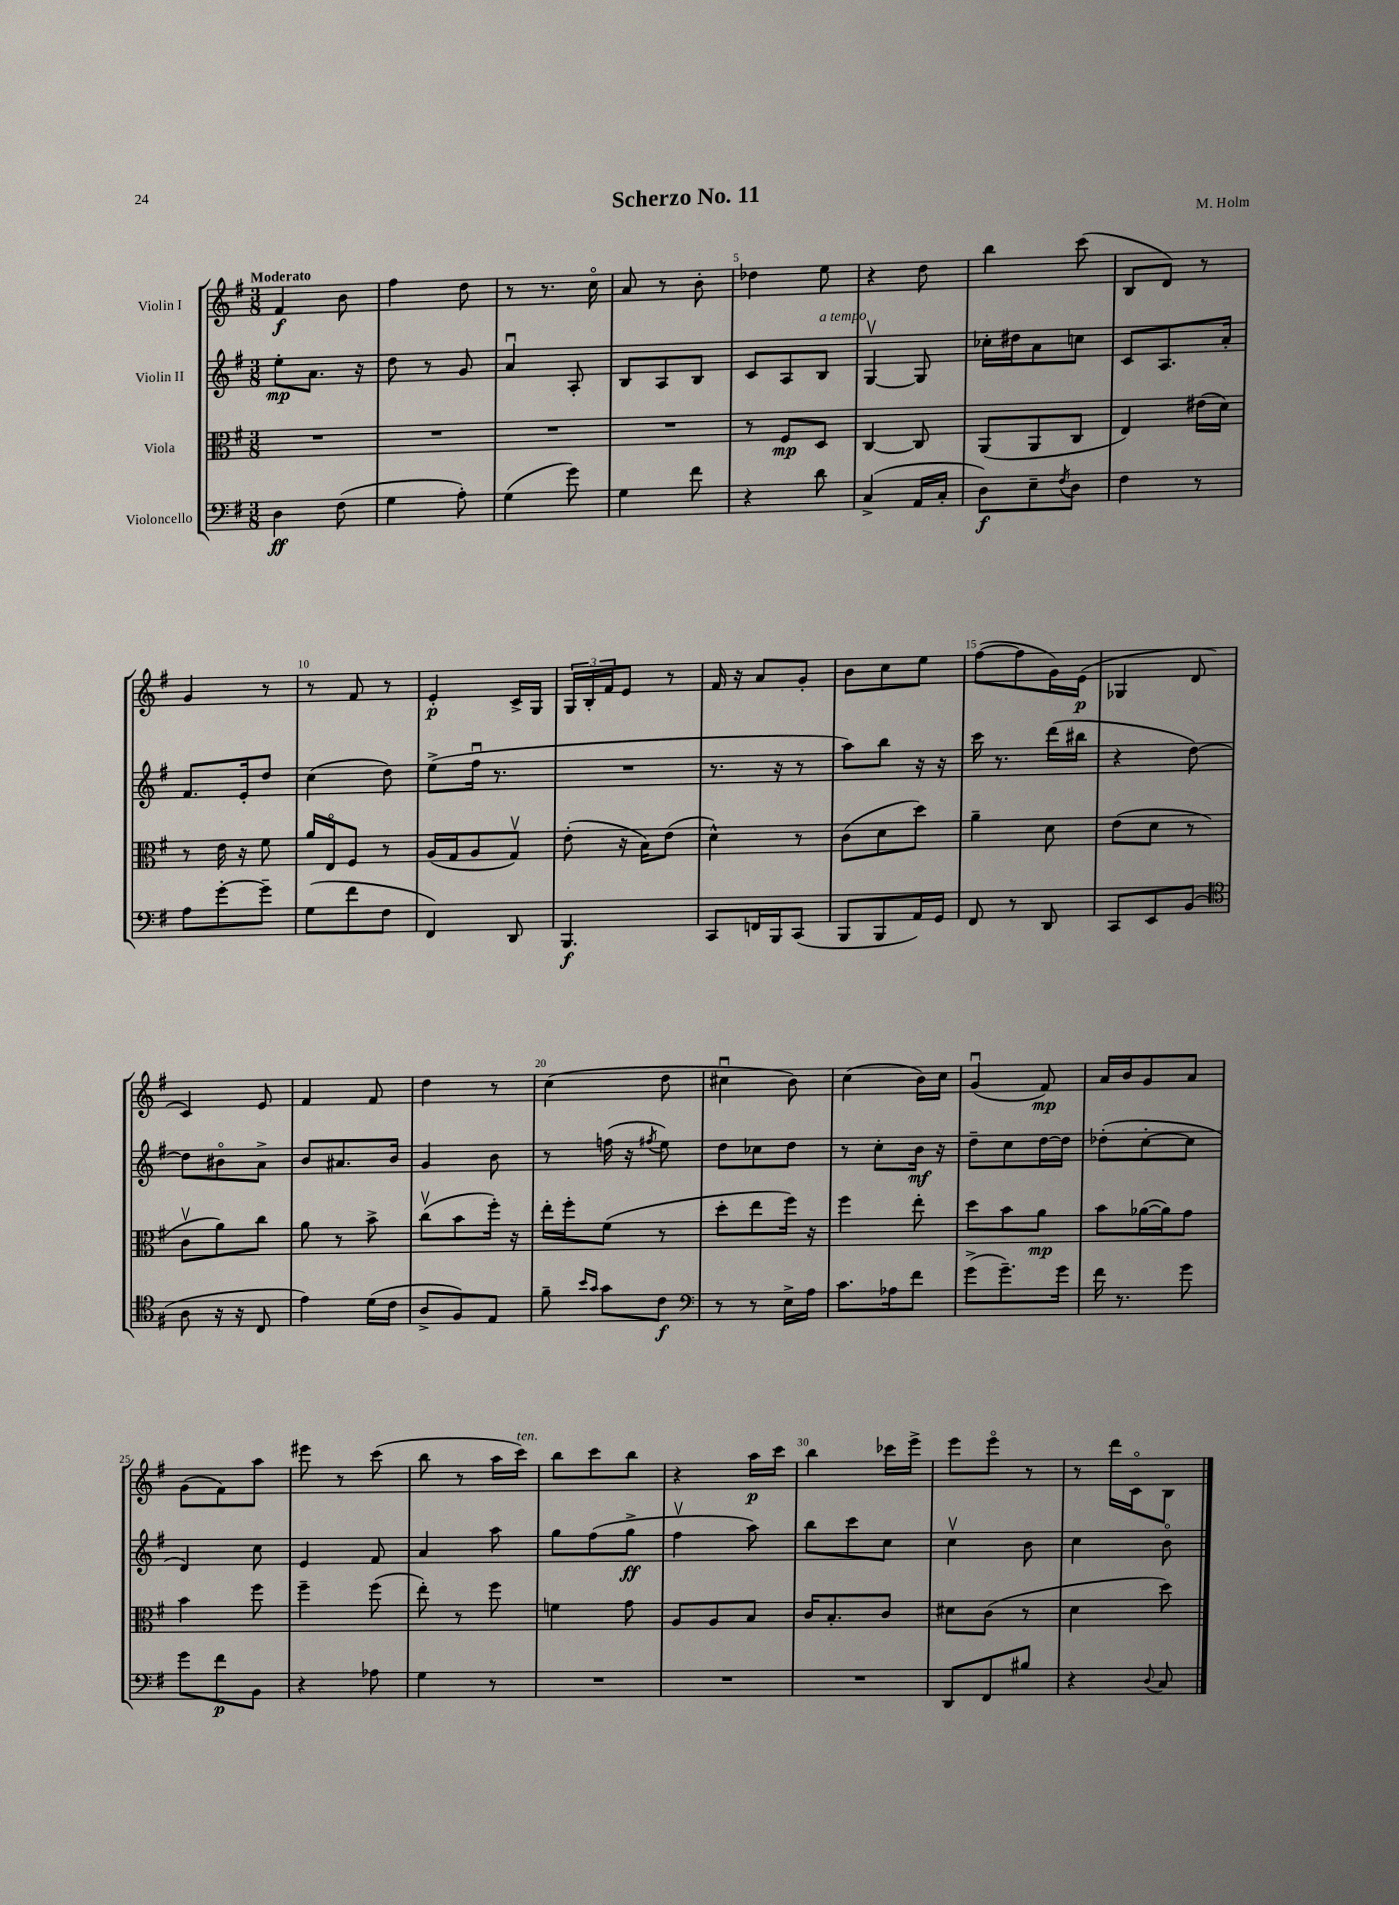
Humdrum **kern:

**kern	**kern	**kern	**kern
*staff4	*staff3	*staff2	*staff1
*clefF4	*clefC3	*clefG2	*clefG2
*k[f#]	*k[f#]	*k[f#]	*k[f#]
*M3/8	*M3/8	*M3/8	*M3/8
4D\	4.r	8ee'\L	4f#/
.	.	8.a\J	.
(8F#\	.	.	8b\
.	.	16r	.
=	=	=	=
4G\	4.r	8dd\	4ff#\
.	.	8r	.
8A'\)	.	8g/	8dd\
=	=	=	=
(4G\	4.r	4au/	8r
.	.	.	8.r
8g\)	.	8A'/	.
.	.	.	16cco\
=	=	=	=
4G\	4.r	8B/L	8a/
.	.	8A/	8r
8f#\	.	8B/J	8b'\
=	=	=	=
4r	8r	8c/L	4dd-\
.	8F#/L	8A/	.
8d\	8D/J	8B/J	8ee\
=	=	=	=
(4C^/	[4C/	[4Gv/	4r
16AA/LL	8C/]	8G/]	8dd\
16C'/JJ	.	.	.
=	=	=	=
8D\L)	(8AA/L	16cc-'\LL	4bb\
.	.	16dd#\J	.
8E~\	8AA/	8a\	.
8qF#/	.	.	.
8D\J	8C/J	8cc\J	(8ccc\
=	=	=	=
4F#\	4E/)	8c/L	8B/L
.	.	8.A/	8d/J)
8r	(16e#\LL	.	8r
.	16d\JJ)	16a'/Jk	.
=	=	=	=
8A\L	8r	8.f#/L	4g/
[8g'\	16e\	.	.
.	16r	16e'/k	.
8g~\]J	8f#\	8dd/J	8r
=	=	=	=
(8G\L	16a/LL	(4cc\	8r
.	16Eo/J	.	.
8f#\	8F#/J	.	8f#/
8F#\J	8r	8dd\)	8r
=	=	=	=
4FF#/)	(16A/LL	(8ee^\L	4e'/
.	16G/J	.	.
.	8A/	16ff#u\Jk	.
.	.	8.r	.
8DD/	8Gv/J)	.	16c^/LL
.	.	.	16G/JJ
=	=	=	=
4.BBB/	(8e'\	4.r	24G/LL
.	.	.	24B'/
.	.	.	24f#/J
.	16r	.	8e/J
.	16B\LK)	.	.
.	(8e\J	.	8r
=	=	=	=
8CC/L	4d^^\)	8.r	16f#/
.	.	.	16r
16FF/L	.	.	8a/L
16BBB/J	.	16r	.
(8CC/J	8r	8r	8g'/J
=	=	=	=
8BBB/L	(8c\L	8aa\L)	8b\L
8BBB/	8d\	8bb\J	8cc\
16AA/L)	8dd\J)	16r	8ee\J
16GG/JJ	.	16r	.
=	=	=	=
8FF#/	4a~\	16ccc\	([8ff#\L
.	.	8.r	.
8r	.	.	8ff#\]
8DD/	8d\	(16ddd\LL	16g\L)
.	.	16bb#\JJ	(16e\JJ
=	=	=	=
8CC/L	(8e\L	4r	4G-/
8EE/	8d\J	.	.
(8BB/J	8r	[8dd\)	8d/
=	=	=	=
*clefC4	*	*	*
8A\	8cv\L	8dd\]L	4c/)
16r	8a\)	8b#o\	.
16r	.	.	.
8C/	8cc\J	8a^\J	8e/
=	=	=	=
4e\)	8a\	8b/L	4f#/
.	8r	8.a#/	.
(16d\LL	8b^\	.	8f#/
16c\JJ	.	16b/Jk	.
=	=	=	=
8A^/L	(8ccv\L	4g/	4dd\
8F#/)	8b\	.	.
8E/J	16ff#'\Jk)	8b\	8r
.	16r	.	.
=	=	=	=
8f#~\	16ee'\LL	8r	(4cc\
.	16ff#'\J	.	.
16qqb/LL	.	.	.
16qqg/JJ	.	.	.
8g\L	(8f#\J	(16ff\	.
.	.	16r	.
.	.	8qff#/	.
8c\J	8r	8ee\)	8dd\
=	=	=	=
*clefF4	*	*	*
8r	8dd'\L	8dd\L	4cc#u\
8r	8ee\	8cc-\	.
16E^\LL	16ff#\Jk)	8dd\J	8b\)
16A\JJ	16r	.	.
=	=	=	=
8.c\L	4ff#\	8r	(4cc\
.	.	8cc'\L	.
16A-\k	.	.	.
8f#\J	8ee'\	16b\Jk	16b\LL)
.	.	16r	16cc\JJ
=	=	=	=
(8g^\L	8dd\L	8dd~\L	(4gu/
8.g~\)	8b\	8cc\	.
.	8a\J	[16dd\L	8f#/)
16g\Jk	.	16dd\]JJ	.
=	=	=	=
16f#\	8b\L	(8dd-'\L	16a/LL
8.r	.	.	16b/J
.	([16a-\L	[8cc'\	8g/
.	16a-\]J)	.	.
8g\	8g\J	8cc\]J	8a/J
=	=	=	=
8g\L	4b\	4d/)	(8g\L
8f#\	.	.	8f#\)
8BB\J	8ff#\	8cc\	8aa\J
=	=	=	=
4r	4ff#~\	4e/	8eee#\
.	.	.	8r
8A-\	(8ff#\	8f#/	(8ccc\
=	=	=	=
4G\	8ee'\)	4a/	8bb\
.	8r	.	8r
8r	8ff#\	8aa\	16aa\LL
.	.	.	16ccc\JJ)
=	=	=	=
4.r	4f\	8gg\L	8bb\L
.	.	(8ff#\	8ccc\
.	8g\	8gg^\J	8bb\J
=	=	=	=
4.r	8A/L	4ff#v\	4r
.	8A/	.	.
.	8B/J	8aa\)	16aa\LL
.	.	.	16ccc\JJ
=	=	=	=
4.r	16c/LK	8bb\L	4bb\
.	8.B'/	.	.
.	.	8ccc\	.
.	8c/J	8cc\J	16ccc-\LL
.	.	.	16eee^\JJ
=	=	=	=
8DD/L	8d#\L	4ccv\	8eee\L
8FF#/	(8c\J	.	8eeeo\J
8B#/J	8r	8b\	8r
=	=	=	=
4r	4d\	4cc\	8r
.	.	.	16ddd\LL
.	.	.	16co\J
8qqD/	.	.	.
8C/	8dd\)	8bo\	8B\J
==	==	==	==
*-	*-	*-	*-
